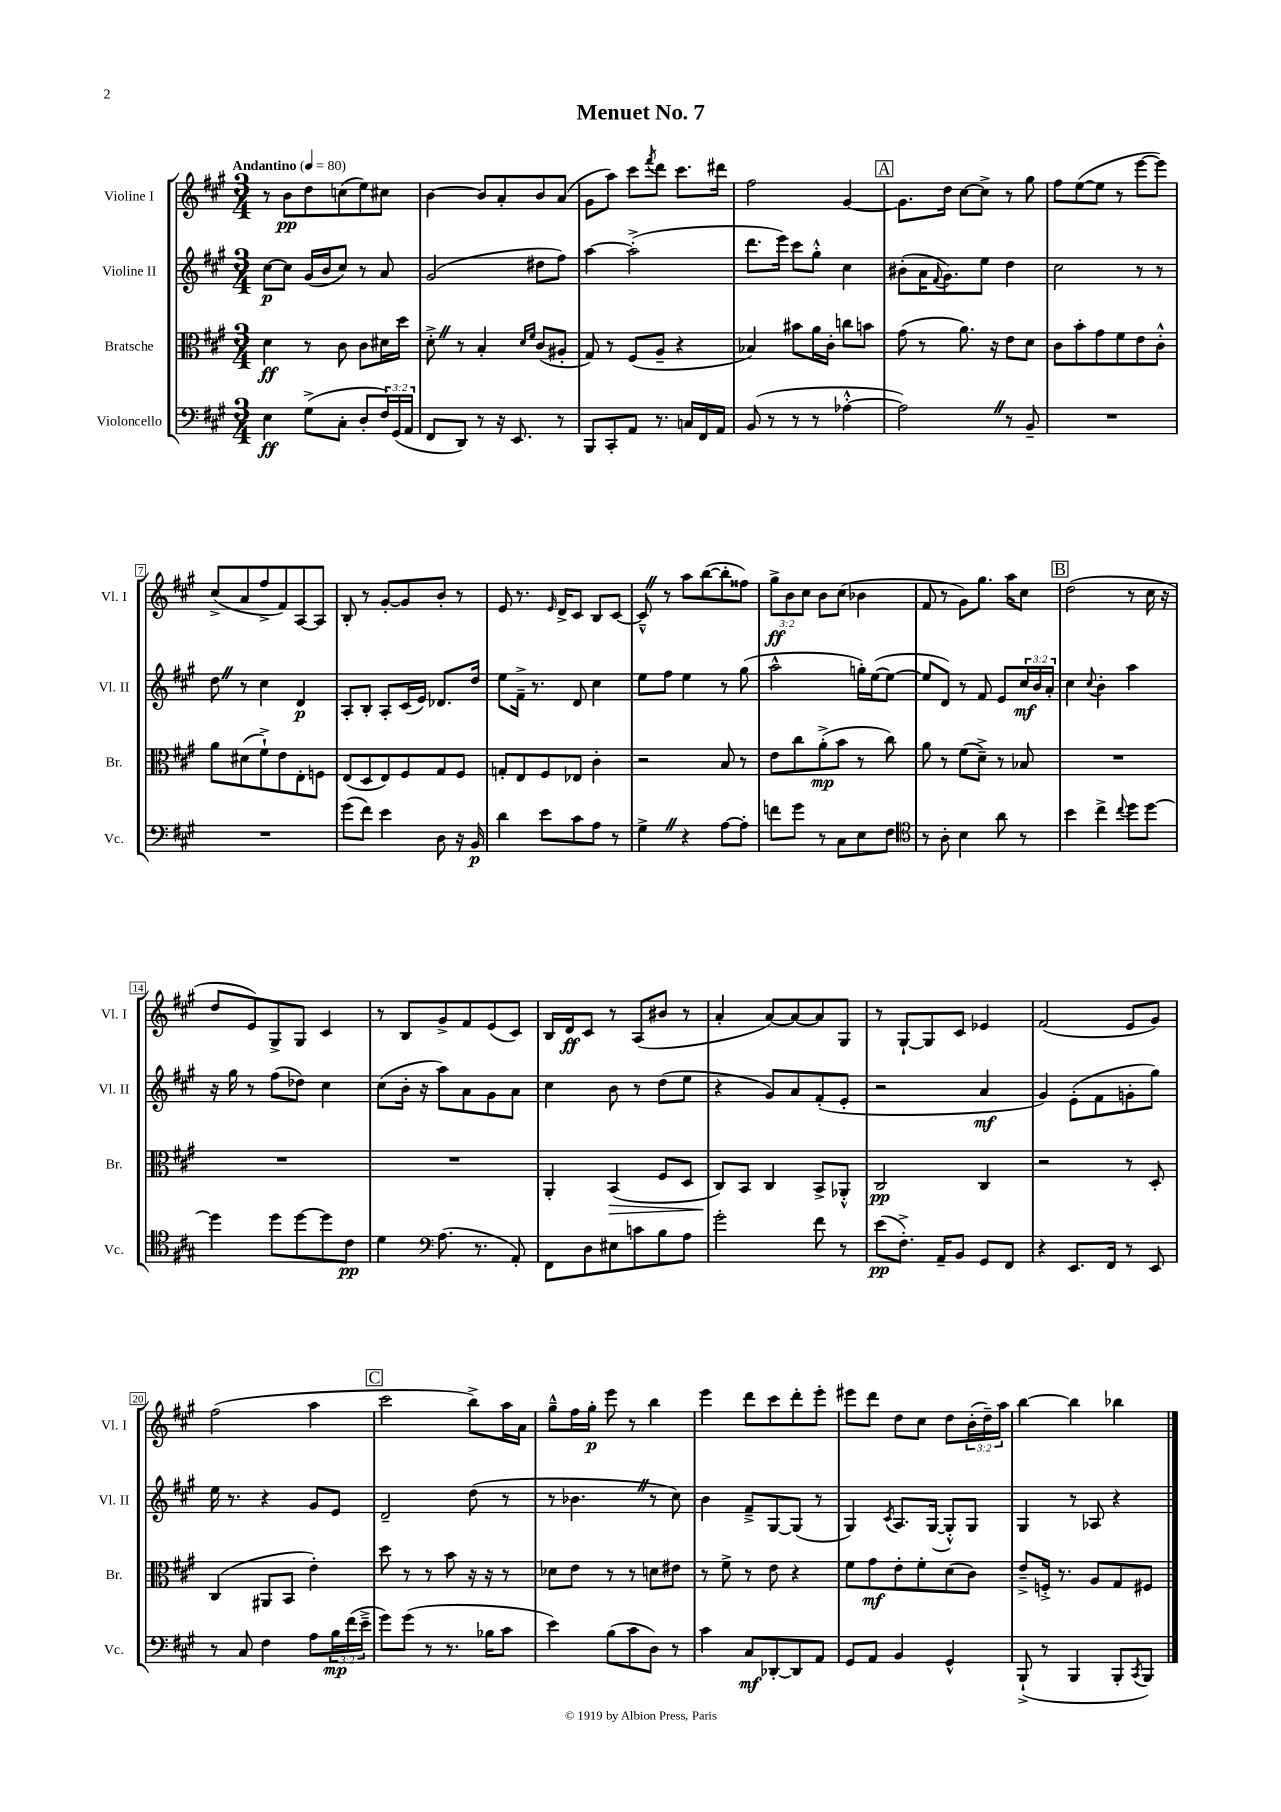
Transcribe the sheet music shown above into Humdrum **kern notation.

**kern	**dynam	**kern	**dynam	**kern	**dynam	**kern	**dynam
*part4	*part4	*part3	*part3	*part2	*part2	*part1	*part1
*staff4	*staff4	*staff3	*staff3	*staff2	*staff2	*staff1	*staff1
*I"Violoncello	*	*I"Bratsche	*	*I"Violine II	*	*I"Violine I	*
*I'Vc.	*	*I'Br.	*	*I'Vl. II	*	*I'Vl. I	*
*clefF4	*	*clefC3	*	*clefG2	*	*clefG2	*
*k[f#c#g#]	*	*k[f#c#g#]	*	*k[f#c#g#]	*	*k[f#c#g#]	*
*M3/4	*	*M3/4	*	*M3/4	*	*M3/4	*
*MM80	*	*MM80	*	*MM80	*	*MM80	*
=1	=1	=1	=1	=1	=1	=1	=1
!	!	!	!	!	!	!LO:TX:a:B:t=Andantino	!
4E\	ff	4d\	ff	[8cc#\L	p	8r	.
.	.	.	.	8cc#\J]	.	8b\L	pp
(8G#^\L	.	8r	.	(16g#/LL	.	8dd\	.
.	.	.	.	16b/J	.	.	.
8C#'\J	.	8c#\	.	8cc#/J)	.	(8ccn\	.
8D'/L	.	8c#\L	.	8r	.	8ee\)	.
24F#/L)	.	16d#X\L	.	8a/	.	8cc#X\J	.
(24GG#/	.	.	.	.	.	.	.
.	.	16dd\JJ	.	.	.	.	.
24AA/JJ	.	.	.	.	.	.	.
=2	=2	=2	=2	=2	=2	=2	=2
8FF#/L	.	8d'^Z\	.	(2g#/	.	[4b\	.
8DD/J)	.	8r	.	.	.	.	.
8r	.	4B'/	.	.	.	8b/L]	.
16r	.	.	.	.	.	8a'/	.
8.EE/	.	.	.	.	.	.	.
.	.	16qqd/LL	.	.	.	.	.
.	.	16qqf#/JJ	.	.	.	.	.
.	.	(8c#/L	.	8dd#X\L	.	8b/	.
8r	.	8A#X'/J	.	8ff#\J)	.	(8a/J	.
=3	=3	=3	=3	=3	=3	=3	=3
8BBB/L	.	8G#/)	.	[4aa\	.	8g#\L	.
8CC#'/	.	8r	.	.	.	8aa\J)	.
8AA/J	.	(8F#/L	.	(2aa'^\]	.	8ccc#\L	.
.	.	.	.	.	.	8qfff#/	.
8.r	.	8A~/J	.	.	.	8ddd\J	.
.	.	4r	.	.	.	8.ccc#\L	.
16Cn/LL	.	.	.	.	.	.	.
16FF#/	.	.	.	.	.	.	.
16AA/JJ	.	.	.	.	.	16ddd#X\Jk	.
=4	=4	=4	=4	=4	=4	=4	=4
(8BB/	.	4B-X/)	.	8.ddd\L	.	2ff#\	.
8r	.	.	.	.	.	.	.
.	.	.	.	16eee\Jk)	.	.	.
8r	.	8b#X\L	.	8ccc#\L	.	.	.
8r	.	16a\L	.	8gg#'^^\J	.	.	.
.	.	16c#'\JJ	.	.	.	.	.
[4A-X'^^\	.	8ccn\L	.	4cc#\	.	[4g#/	.
.	.	8bn\J	.	.	.	.	.
!!LO:REH:place=s1:t=A
=5	=5	=5	=5	=5	=5	=5	=5
2A-Z\])	.	(8g#\	.	(8b#X'\L	.	8.g#\L]	.
.	.	8r	.	16a\K	.	.	.
.	.	.	.	8qqf#/	.	.	.
.	.	.	.	8.g#\)	.	16dd\Jk	.
.	.	8.a\)	.	.	.	[8cc#\L	.
.	.	.	.	8ee\J	.	8cc#^\J]	.
.	.	16r	.	.	.	.	.
8r	.	8e\L	.	4dd\	.	8r	.
8BB~/	.	8d\J	.	.	.	8gg#\	.
=6	=6	=6	=6	=6	=6	=6	=6
2.r	.	8c#\L	.	2cc#\	.	8ff#\L	.
.	.	8b'\	.	.	.	([8ee\	.
.	.	8g#\	.	.	.	8ee\J]	.
.	.	8f#\	.	.	.	8r	.
.	.	8e\	.	8r	.	[8eee\L	.
.	.	8c#'^^\J	.	8r	.	8eee\J])	.
!!LO:LB:g=z
=7	=7	=7	=7	=7	=7	=7	=7
2.r	.	8a\L	.	8ddZ\	.	(8cc#^/L	.
.	.	(8d#X\	.	8r	.	8a/	.
.	.	8f#`^\)	.	4cc#\	.	8ff#^/	.
.	.	8e\	.	.	.	8f#/)	.
.	.	8E'\	.	4d/	p	[8A/	.
.	.	8Fn\J	.	.	.	8A/J]	.
=8	=8	=8	=8	=8	=8	=8	=8
(8g#\L	.	(8E/L	.	8A'/L	.	8B'/	.
8f#\J)	.	8D/	.	8B'/J	.	8r	.
4e\	.	8E/)	.	8A'/L	.	[8g#'/L	.
.	.	8F#/	.	(16c#/L	.	8g#/]	.
.	.	.	.	16e/JJ)	.	.	.
8D\	.	8G#/	.	8.d-X/L	.	8b'/J	.
16r	.	8F#/J	.	.	.	8r	.
16BB/	p	.	.	16dd/Jk	.	.	.
=9	=9	=9	=9	=9	=9	=9	=9
4d\	.	8Gn'/L	.	8ee\L	.	8e/	.
.	.	8E/	.	16f#~^\Jk	.	8.r	.
.	.	.	.	8.r	.	.	.
8e\L	.	8F#/	.	.	.	.	.
.	.	.	.	.	.	16qqe/	.
.	.	.	.	.	.	16d^/KL	.
8c#\	.	8E-X/J	.	8d/	.	8c#/J	.
8A\J	.	4c#'\	.	4cc#\	.	8B/L	.
8r	.	.	.	.	.	[8c#/J	.
=10	=10	=10	=10	=10	=10	=10	=10
4G#^Z\	.	2r	.	8ee\L	.	8c#~^^Z/]	.
.	.	.	.	8ff#\J	.	8r	.
4r	.	.	.	4ee\	.	8aa\L	.
.	.	.	.	.	.	([8bb\	.
[8A\L	.	8B/	.	8r	.	8bb'\]	.
8A'\J]	.	8r	.	(8gg#\	.	8ff##X\J)	.
=11	=11	=11	=11	=11	=11	=11	=11
8fn\L	.	8e\L	.	2aa^^\	.	12gg#^\L	ff
.	.	.	.	.	.	12b\	.
8g#\J	.	8cc#\	.	.	.	.	.
.	.	.	.	.	.	12cc#\J	.
8r	.	(8a'^\	mp	.	.	8b\L	.
8C#\L	.	8b\J	.	.	.	(8cc#\J	.
8E\	.	8r	.	16ggn'\LL)	.	4b-X\	.
.	.	.	.	([16ee\J	.	.	.
8F#\J	.	8cc#\)	.	8ee\J_	.	.	.
=12	=12	=12	=12	=12	=12	=12	=12
*clefC4	*	*	*	*	*	*	*
8r	.	8a\	.	8ee/L]	.	8f#/	.
8A'\	.	8r	.	8d/J)	.	8r	.
4B\	.	(8f#\L	.	8r	.	8g#\L)	.
.	.	8d~^\J)	.	8f#/	.	8.gg#\J	.
8a\	.	8r	.	8e/L	.	.	.
.	.	.	.	.	.	16aa\KL	.
8r	.	8B-X/	.	24cc#/L	mf	8cc#\J	.
.	.	.	.	24b/	.	.	.
.	.	.	.	24a'/JJ	.	.	.
!!LO:REH:place=s1:t=B
=13	=13	=13	=13	=13	=13	=13	=13
4b\	.	2.r	.	4cc#\	.	(2dd\	.
.	.	.	.	8qqcc#/	.	.	.
4cc#^\	.	.	.	4b'\	.	.	.
8qqcc#/	.	.	.	.	.	.	.
8dd\L	.	.	.	4aa\	.	8r	.
[8dd\J	.	.	.	.	.	16cc#\	.
.	.	.	.	.	.	16r	.
!!LO:LB:g=z
=14	=14	=14	=14	=14	=14	=14	=14
4dd\]	.	2.r	.	16r	.	8dd/L	.
.	.	.	.	16gg#\	.	.	.
.	.	.	.	8r	.	8e/)	.
8dd\L	.	.	.	(8ff#\L	.	8G#^/	.
[8dd\	.	.	.	8dd-X\J)	.	8G#/J	.
8dd\]	.	.	.	4cc#\	.	4c#/	.
8c#\J	pp	.	.	.	.	.	.
=15	=15	=15	=15	=15	=15	=15	=15
4d\	.	2.r	.	(8cc#\L	.	8r	.
.	.	.	.	16b'\Jk	.	8B/L	.
.	.	.	.	16r	.	.	.
*clefF4	*	*	*	*	*	*	*
(8.A\	.	.	.	8aa\L)	.	8g#^/	.
.	.	.	.	8a\	.	8f#/	.
8.r	.	.	.	.	.	.	.
.	.	.	.	8g#\	.	(8e/	.
8AA'/)	.	.	.	8a\J	.	8c#/J)	.
=16	=16	=16	=16	=16	=16	=16	=16
8FF#\L	.	4AA'/	.	4cc#\	.	16B/LL	.
.	.	.	.	.	.	16d/J	ff
8D\	.	.	.	.	.	8c#/J	.
!	!	!	!LO:HP:b	!	!	!	!
8E#X\	.	(4BB/	>	8b\	.	8r	.
8cn\	.	.	.	8r	.	(8A/L	.
8B\	.	8F#/L	.	(8dd\L	.	8b#X/J	.
8A\J	.	8D/J	.	8ee\J	.	8r	.
=17	=17	=17	=17	=17	=17	=17	=17
2g#'\	.	8C#/L)	.	4r	.	4a'/	.
.	.	8BB/J	]	.	.	.	.
.	.	4C#/	.	8g#/L)	.	[8a/L)	.
.	.	.	.	8a/	.	8a/_	.
8f#\	.	8BB^/L	.	(8f#'/	.	8a/]	.
8r	.	8AA-X'^^/J	.	8e'/J	.	8G#/J	.
=18	=18	=18	=18	=18	=18	=18	=18
(8e\L	pp	2C#/	pp	2r	.	8r	.
8.F#'^\J)	.	.	.	.	.	[8G#`/L	.
.	.	.	.	.	.	8G#/]	.
16AA~/KL	.	.	.	.	.	.	.
8BB/J	.	.	.	.	.	8c#/J	.
8GG#/L	.	4C#/	.	4a/	mf	4e-X/	.
8FF#/J	.	.	.	.	.	.	.
=19	=19	=19	=19	=19	=19	=19	=19
4r	.	2r	.	4g#/)	.	(2f#/	.
8.EE/L	.	.	.	(8e'\L	.	.	.
.	.	.	.	8f#\	.	.	.
16FF#/Jk	.	.	.	.	.	.	.
8r	.	8r	.	8gn'\	.	8e/L	.
8EE/	.	8D'/	.	8gg#\J)	.	8g#/J)	.
!!LO:LB:g=z
=20	=20	=20	=20	=20	=20	=20	=20
8r	.	(4C#/	.	16ee\	.	(2ff#\	.
.	.	.	.	8.r	.	.	.
8C#/	.	.	.	.	.	.	.
4F#\	.	8AA#X/L	.	4r	.	.	.
.	.	8BB/J	.	.	.	.	.
8A\L	.	4e'\)	.	8g#/L	.	4aa\	.
24B\L	mp	.	.	8e/J	.	.	.
(24f#\	.	.	.	.	.	.	.
24e~^\JJ	.	.	.	.	.	.	.
!!LO:REH:place=s1:t=C
=21	=21	=21	=21	=21	=21	=21	=21
8g#\L)	.	8dd\	.	2d~/	.	2ccc#\	.
(8g#\J	.	8r	.	.	.	.	.
8r	.	8r	.	.	.	.	.
8.r	.	8b\	.	.	.	.	.
.	.	16r	.	(8dd\	.	8bb^\L)	.
16B-X\KL	.	16r	.	.	.	.	.
8c#\J	.	8r	.	8r	.	16aa\L	.
.	.	.	.	.	.	16a\JJ	.
=22	=22	=22	=22	=22	=22	=22	=22
4e\)	.	8d-X\L	.	8r	.	8gg#~^^\L	.
.	.	8e\J	.	4.b-XZ\	.	16ff#\L	.
.	.	.	.	.	.	16gg#'\JJ	p
(8B\L	.	8r	.	.	.	8eee\	.
8c#\	.	8r	.	.	.	8r	.
8D\J)	.	8dn\L	.	8r	.	4bb\	.
8r	.	8e#X\J	.	8cc#\)	.	.	.
=23	=23	=23	=23	=23	=23	=23	=23
4c#\	.	8r	.	4b\	.	4eee\	.
.	.	8f#^\	.	.	.	.	.
8C#/L	mf	8r	.	8f#~^/L	.	8ddd\L	.
[8DD-X'/	.	8e\	.	[8G#/	.	8ccc#\	.
8DD-/]	.	4r	.	(8G#/J]	.	8ddd'\	.
8AA/J	.	.	.	8r	.	8eee'\J	.
=24	=24	=24	=24	=24	=24	=24	=24
8GG#/L	.	8f#\L	.	4G#/)	.	8eee#X\L	.
8AA/J	.	8g#\	mf	.	.	8ddd\J	.
.	.	.	.	8qc#/	.	.	.
4BB/	.	8e'\	.	8.A/L	.	8dd\L	.
.	.	8f#'\	.	.	.	8cc#\J	.
.	.	.	.	([16G#/Jk	.	.	.
4GG#^^/	.	(8d\	.	8G#'^^/L])	.	8dd\L	.
.	.	8c#\J)	.	8G#/J	.	(24b'\L	.
.	.	.	.	.	.	24dd~\)	.
.	.	.	.	.	.	24aa\JJ	.
=25	=25	=25	=25	=25	=25	=25	=25
(8BBB`^/	.	8e~^/L	.	4G#/	.	[4bb\	.
8r	.	16Fn'^/Jk	.	.	.	.	.
.	.	8.r	.	.	.	.	.
4BBB/	.	.	.	8r	.	4bb\]	.
.	.	8A/L	.	8A-X/	.	.	.
8BBB'/L	.	8G#/	.	4r	.	4bb-X\	.
8qCC#/	.	.	.	.	.	.	.
8BBB/J)	.	8F#X/J	.	.	.	.	.
==	==	==	==	==	==	==	==
*-	*-	*-	*-	*-	*-	*-	*-
